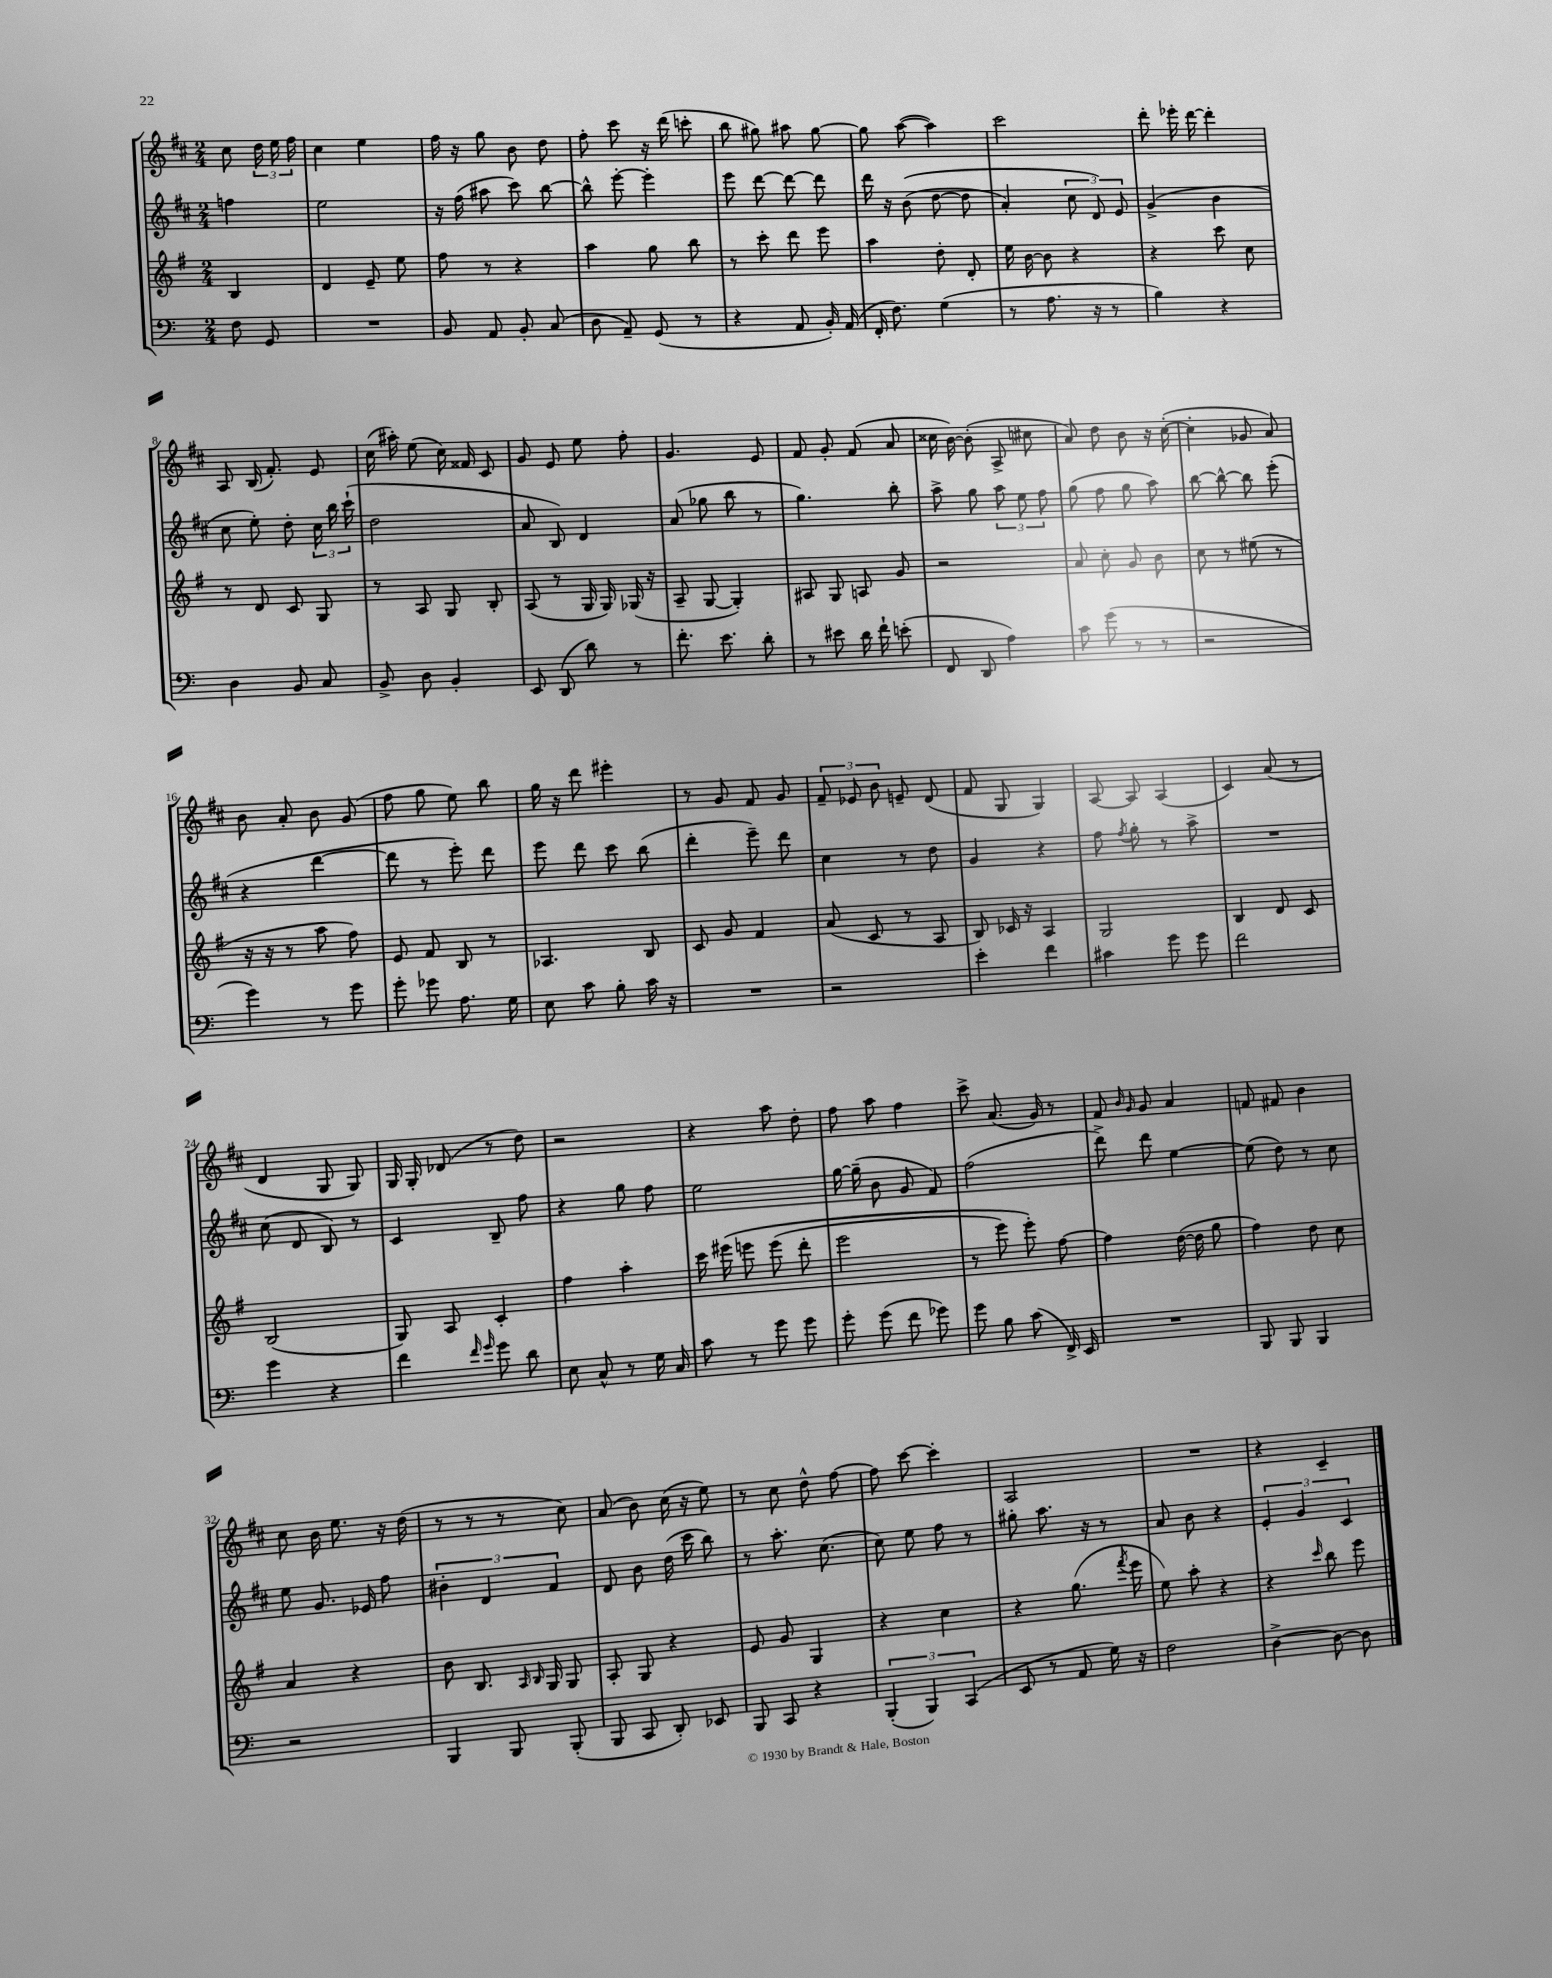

**kern	**kern	**kern	**kern
*part4	*part3	*part2	*part1
*staff4	*staff3	*staff2	*staff1
*clefF4	*clefG2	*clefG2	*clefG2
*k[]	*k[f#]	*k[f#c#]	*k[f#c#]
*M2/4	*M2/4	*M2/4	*M2/4
=	=	=	=
8F\	4B/	4ffn\	8cc#\
8GG/	.	.	24dd\
.	.	.	24ee\
.	.	.	24ff#\
=1	=1	=1	=1
2r	4d/	2ee\	4cc#\
.	8e~/	.	4ee\
.	8ee\	.	.
=2	=2	=2	=2
8BB/	8ff#\	16r	16ff#\
.	.	(16ff#\	16r
8AA/	8r	8aa#X\	8gg\
8BB'/	4r	8ccc#\)	8b\
(8C/	.	[8bb\	8dd\
=3	=3	=3	=3
8D\	4aa\	8bb^^\]	8ff#'\
8AA~/)	.	[8eee'\	8ccc#\
(8GG/	8gg\	4eee'\]	16r
.	.	.	(16ddd\
8r	8bb\	.	8cccn'\
=4	=4	=4	=4
4r	8r	8eee\	8bb\
.	8ccc'\	[8ddd\	8gg#X\)
8AA/	8ddd\	8ddd\_	8aa#X\
16BB'/)	8eee\	8ddd\]	[8gg#\
(16AA/	.	.	.
=5	=5	=5	=5
16FF'/	4aa\	16ddd\	8gg#\]
8.F\)	.	16r	.
.	.	((8b\	([8aa\
(4G\	8dd'\	[8dd\	4aa\])
.	8d'/	8dd\]	.
=6	=6	=6	=6
8r	16ee\	4a'/)	2ccc#\
.	[16b\	.	.
8.A\	8b\]	.	.
.	4r	12cc#\	.
16r	.	.	.
.	.	12d/)	.
8r	.	.	.
.	.	12e/	.
=7	=7	=7	=7
4B\)	4r	(4g^/	8ddd'\
.	.	.	16eee-X'\
.	.	.	[16ddd\
4r	8ccc\	4b\	4ddd'\]
.	8cc\	.	.
!!LO:LB:g=z
=8	=8	=8	=8
4D\	8r	8cc#\	8A/
.	8d/	8ee'\)	(16B/
.	.	.	8.f#'/)
8BB/	8c/	8dd'\	.
8C/	8G/	24cc#\	8e/
.	.	24bb\	.
.	.	(24ccc#`\	.
=9	=9	=9	=9
8BB^/	8r	2dd\	(16cc#\
.	.	.	16aa#X'\)
8D\	8A/	.	(8ee\
4BB'/	8G/	.	16cc#\)
.	.	.	16f##X/
.	8B'/	.	8c#/
=10	=10	=10	=10
8EE/	(8A/	8a/	8g/
(8DD/	8r	8B/)	8e/
8d\)	16G/	4d/	8ee\
.	16G/)	.	.
8r	(16G-X/	.	8ff#'\
.	16r	.	.
=11	=11	=11	=11
8.f'\	8A~/	(8a/	4.g/
.	[8G/	8gg-X\	.
8.e\	.	.	.
.	4G'/])	8bb\	.
8d'\	.	8r	8e/
=12	=12	=12	=12
8r	8A#X/	4.gg\)	8f#/
8e#X\	8G/	.	8g'/
16d\	8An/	.	(8f#/
16f`\	.	.	.
(8en'\	8g/	8bb'\	8a/
=13	=13	=13	=13
8FF/	2r	8aa^\	16cc##X\
.	.	.	[16b\)
8DD/	.	8gg\	(8b'\]
4A\)	.	12aa\	8A^/
.	.	12ee\	.
.	.	.	8cc#X\
.	.	12ff#\	.
=14	=14	=14	=14
8c\	8a/	(8gg\	8a/)
(8g\	8cc'\	8ff#\	8dd\
8r	8g/	8gg\	8b\
8r	8b\	8aa\)	16r
.	.	.	([16cc#'\
=15	=15	=15	=15
2r	8cc\	[8bb\	4cc#'\]
.	8r	8bb^^\_	.
.	(8ee#X\	8bb\]	8g-X/
.	8r	(8eee'\	8a/)
!!LO:LB:g=z
=16	=16	=16	=16
4g\)	16r	4r	8b\
.	16r	.	.
.	8r	.	8a'/
8r	8aa\	[4ddd\	8b\
8g\	8ff#\)	.	(8g/
=17	=17	=17	=17
8g'\	8e/	8ddd\]	8ff#\
8g-X\	8f#/	8r	8gg\
8.A\	8B/	8eee'\)	8ee\)
.	8r	8ddd\	8bb\
16G\	.	.	.
=18	=18	=18	=18
8E\	4.A-X/	8eee\	16gg\
.	.	.	16r
8c\	.	8ddd\	8ddd\
8B'\	.	8ccc#\	4eee#X'\
16c\	8B/	(8bb\	.
16r	.	.	.
=19	=19	=19	=19
2r	8c/	4ddd'\	8r
.	8g/	.	8g/
.	4f#/	8eee~\)	8f#/
.	.	8ddd\	8g/
=20	=20	=20	=20
2r	(8a/	4cc#\	12f#~/
.	.	.	12e-X/
.	8c/	.	.
.	.	.	12b\
.	8r	8r	8en~/
.	8A/	8dd\	(8d/
=21	=21	=21	=21
4e'\	8B/)	4g/	8f#/
.	16c-X/	.	8G/
.	16r	.	.
4f\	4A/	4r	4G/)
=22	=22	=22	=22
4c#X\	2G/	8ff#\	[8A/
.	.	8qff#/	.
.	.	8gg'\	8A/]
8g\	.	8r	(4A/
8g\	.	8aa^\	.
=23	=23	=23	=23
2f\	4B/	2r	4c#/)
.	8d/	.	(8a/
.	8c/	.	8r
!!LO:LB:g=z
=24	=24	=24	=24
4g\	(2B/	(8cc#\	4d/
.	.	8d/	.
4r	.	8B/)	8G/
.	.	8r	8G/)
=25	=25	=25	=25
4f\	8G/)	4c#/	16G/
.	.	.	16G'/
.	8A/	.	(8d-X/
16qqf/	.	.	.
16qqg/	.	.	.
8g\	4c'/	8B~/	8r
8d\	.	8ff#\	8dd\)
=26	=26	=26	=26
8E\	4ff#\	4r	2r
8C^^/	.	.	.
8r	4aa'\	8gg\	.
16G\	.	8ff#\	.
16C/	.	.	.
=27	=27	=27	=27
8c\	16ccc\	2ee\	4r
.	(16eee#X\	.	.
8r	8eeen\	.	.
8g\	(8eee\	.	8aa\
8g\	8ddd'\	.	8dd'\
=28	=28	=28	=28
8g'\	2eee\	[16gg\	8ff#\
.	.	(16gg~\]	.
(8g\	.	8b\	8aa\
8f\	.	8g/	4ff#\
8g-X\)	.	8f#/)	.
=29	=29	=29	=29
8g\	8r	(2ff#\	8ccc#^\
8B\	8eee\)	.	(8.a/
(8c\	8eee'\)	.	.
.	.	.	16g/)
16FF^/)	[8ff#\	.	8r
16EE/	.	.	.
=30	=30	=30	=30
2r	4ff#\]	8ddd^\)	8f#/
.	.	.	16qqb/
.	.	.	16qqg/
.	.	8ddd\	8g/
.	([16dd\	[4ee\	4a/
.	16dd\]	.	.
.	8gg\	.	.
=31	=31	=31	=31
8BBB/	4ff#\)	(8ee\]	8fn/
8BBB/	.	8dd\)	8f#X/
4BBB/	8dd\	8r	4b\
.	8cc\	8cc#\	.
!!LO:LB:g=z
=32	=32	=32	=32
2r	4a/	8ee\	8cc#\
.	.	8.g/	16b\
.	.	.	8.ee\
.	4r	.	.
.	.	16e-X/	.
.	.	8ff#\	16r
.	.	.	(16dd\
=33	=33	=33	=33
4BBB/	8b\	6b#X'\	8r
.	8.B/	.	8r
.	.	6d/	.
8BBB/	.	.	8r
.	16qqA/	.	.
.	16qqB/	.	.
.	16G/	.	.
.	.	6f#/	.
(8BBB'/	8G/	.	8cc#\)
=34	=34	=34	=34
8BBB/	8A'/	8d/	(8a/
8CC/	8G/	8b\	8b\)
8DD'/)	4r	(16dd\	(16cc#\
.	.	16ccc#\	16r
8EE-X/	.	8bb\)	8ee\)
=35	=35	=35	=35
8BBB/	8e/	8r	8r
8CC/	8g/	8.aa'\	8cc#\
4r	4G/	.	8dd^^\
.	.	(8.cc#\	.
.	.	.	[8ff#\
=36	=36	=36	=36
(6BBB'/	4r	8cc#\)	8ff#\]
.	.	8ee\	[8ccc#\
6BBB/)	.	.	.
.	4cc\	8ff#\	4ccc#'\]
(6CC/	.	.	.
.	.	8r	.
=37	=37	=37	=37
8EE/	4r	8gg#X'\	2A/
8r	.	8.aa\	.
8AA/	(8.gg\	.	.
.	.	16r	.
16G\)	.	8r	.
.	8qfff#/	.	.
16r	16eee\	.	.
=38	=38	=38	=38
2F\	8ee\)	8a/	2r
.	8aa'\	8b\	.
.	4r	4r	.
=39	=39	=39	=39
[4D^\	4r	6e'/	4r
.	.	6g/	.
.	16qqccc/	.	.
8D\_	8bb\	.	4c#~/
.	.	6c#/	.
8D\]	8eee\	.	.
==	==	==	==
*-	*-	*-	*-
